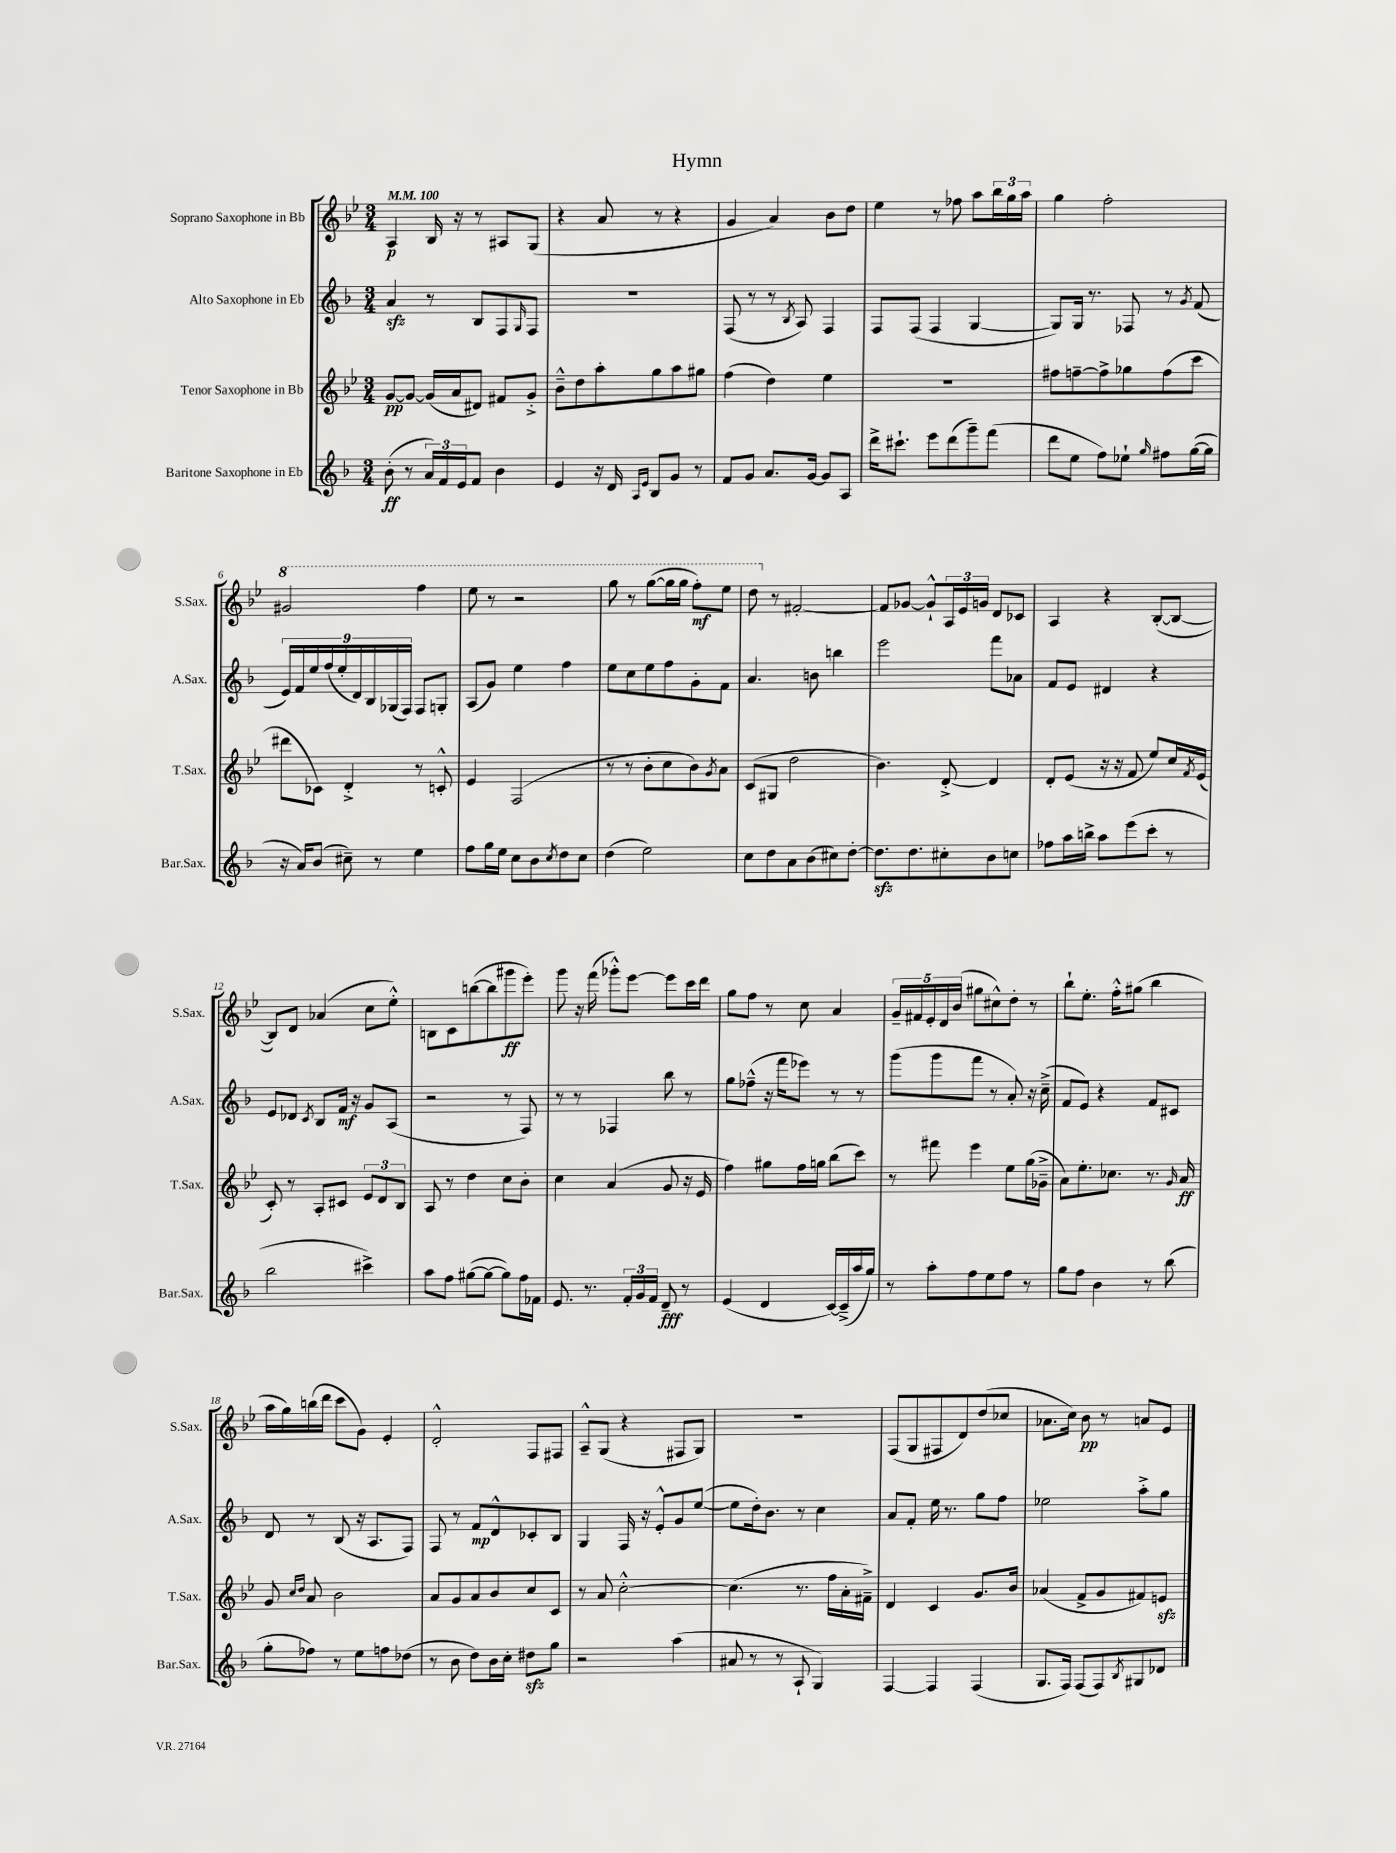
\header { title = "Hymn" }
<<
\new StaffGroup <<
\new Staff = "s0" \with { instrumentName = "Soprano Saxophone in Bb" shortInstrumentName = "S.Sax." } {
    \clef treble \key bes \major \numericTimeSignature \time 3/4 \tempo 4 = 100
    a4\p bes16 r16 r8 ais8 g8( |
    r4 a'8 r8 r4 |
    g'4 a'4) bes'8 d''8 |
    ees''4 r8 fes''8 a''8 \tuplet 3/2 { bes''16 g''16 a''16 } |
    g''4 f''2-. |
    \ottava #1 gis''2 f'''4 |
    ees'''8 r8 r2 |
    g'''8 r8 g'''8~( g'''16 g'''16 f'''8-.\mf) ees'''8 |
    d'''8 \ottava #0 r8 fis'2~-. |
    fis'8 ges'8~ ges'8-!-^ \tuplet 3/2 { a16 ees'16 g'16 } d'8 ces'8 |
    a4 r4 bes8~-.( bes8~ |
    bes8) d'8 aes'4( c''8 ees''8-.-^) |
    b8 c'8 b''8~( b''8 gis'''8\ff ees'''8-.) |
    g'''8 r16 f'''16( ges'''8-.-^) ees'''8~ ees'''8 c'''16 d'''16 |
    g''8 f''8 r8 c''8 a'4 |
    \tuplet 5/4 { g'16-- fis'16 ees'16-. d'16 bes'16( } gis''8 cis''8-^) d''8-. r8 |
    bes''8-! ees''8.-. f''16-.-^ gis''8( bes''4 |
    a''16 g''16) b''16( d'''16 c'''8 g'8) ees'4-. |
    d'2-.-^ f8 fis8 |
    a8---^ g8( r4 fis8 g8) |
    R2. |
    f8( g8 fis8 d'8) d''8( ces''8 |
    aes'8. c''16) bes'8\pp r8 a'8 ees'8 \bar "|." |
}
\new Staff = "s1" \with { instrumentName = "Alto Saxophone in Eb" shortInstrumentName = "A.Sax." } {
    \clef treble \key f \major \numericTimeSignature \time 3/4
    a'4\sfz r8 bes8 f8 \grace { g16 } f8 |
    R2. |
    f8( r8 r8 \acciaccatura { bes8 } a8) f4 |
    f8 f8( f4 g4~ |
    g8) g16 r8. fes8 r8 \acciaccatura { g'8 } f'8( |
    \tuplet 9/8 { e'16) f'16 e''16 f''16( e''16-. d'16) bes16 ges16( f16) } f8 g8-. |
    a8( g'8) e''4 f''4 |
    e''8 c''8 e''8 f''8 g'8-. f'8 |
    a'4. b'8 b''4 |
    e'''2 f'''8 aes'8 |
    f'8 e'8 dis'4 r4 |
    e'8 des'8 \acciaccatura { c'8 } bes8 f'16\mf r16 g'8 a8( |
    r2 r8 f8) |
    r8 r8 fes4 bes''8 r8 |
    g''8 fes''8---^( r16 f'''16 ees'''8) r8 r8 |
    g'''8( g'''8 f'''8 r8 a'8-.) r16 c''16--->( |
    f'8 e'8) r4 f'8 cis'8 |
    d'8 r8 bes8( r16 a8. f8) |
    f8 r8 f'8\mp d'8-^ ces'8-. bes8 |
    g4 f16 r16 e'8-.-^ g'8 e''8~( |
    e''8 d''16-.) bes'8. r8 c''4 |
    a'8 f'8-. e''16 r8. g''8 f''8 |
    ees''2 a''8-.-> g''8 \bar "|." |
}
\new Staff = "s2" \with { instrumentName = "Tenor Saxophone in Bb" shortInstrumentName = "T.Sax." } {
    \clef treble \key bes \major \numericTimeSignature \time 3/4
    g'8~\pp g'8~ g'16( a'16 dis'8) fis'8 g'8-.-> |
    bes'8---^ d''8 a''8-. g''8 a''8 gis''8 |
    f''4( d''4) ees''4 |
    R2. |
    fis''8 f''8~-- f''8-> ges''8 f''8( c'''8 |
    dis'''8 ces'8) d'4-.-> r8 c'8-.-^ |
    ees'4 f2( |
    r8 r8 bes'8-. c''8 bes'8) \acciaccatura { g'8 } a'8 |
    c'8( gis8 d''2 |
    bes'4.) d'8~-.-> d'4 |
    d'8-. ees'8( r16 r16 f'8 ees''8) c''16 \acciaccatura { f'8 } ees'16( |
    c'8-.) r8 a8-. cis'8 \tuplet 3/2 { ees'8 d'8 bes8 } |
    a8 r8 d''4 c''8 bes'8-. |
    c''4 a'4( g'8 r16 ees'16 |
    f''4) gis''8 f''16 g''16 bes''8( c'''8) |
    r8 fis'''8 ees'''4 ees''8 g''16( ges'16---> |
    a'8) ees''8.-. ces''8. r8. \grace { g'16 } a'16\ff |
    g'8 \grace { c''16 d''16 } a'8 bes'2 |
    a'8 g'8 a'8 bes'8 c''8 c'8 |
    r8 a'8 c''2~-.-^ |
    c''4.( r8. f''16 a'16-. fis'16--->) |
    d'4 c'4 g'8. bes'16 |
    aes'4( f'8-> g'8 fis'8) e'8\sfz \bar "|." |
}
\new Staff = "s3" \with { instrumentName = "Baritone Saxophone in Eb" shortInstrumentName = "Bar.Sax." } {
    \clef treble \key f \major \numericTimeSignature \time 3/4
    bes'8-.\ff( r8 \tuplet 3/2 { a'16) f'16 e'16 } f'8 bes'4 |
    e'4 r16 d'16 \grace { a16 e'16 } bes8 g'8 r8 |
    f'8 g'8 a'8. g'16~ g'8 a8 |
    d'''16-> cis'''8.-! e'''8 d'''8( g'''8--) f'''8( |
    d'''8 e''8 f''8) ees''8-! \grace { g''16 } fis''8 g''16~( g''16 |
    r16 a'16) bes'8( cis''8--) r8 e''4 |
    f''8 g''16 e''16 c''8 bes'8 \acciaccatura { c''8 } d''8 c''8 |
    d''4( e''2) |
    c''8 d''8 a'8 bes'8( cis''8) d''8~-. |
    d''8.\sfz d''8. cis''8-. bes'8 c''8 |
    fes''8 a''16 b''16-> a''8 e'''8( c'''8-. r8 |
    bes''2 cis'''4->) |
    a''8 f''8 gis''8~( gis''8~ gis''8) f''16 fes'16 |
    e'8. r8. \tuplet 3/2 { f'16-. g'16 f'16 } d'8--\fff r8 |
    e'4( d'4 c'16~) c'16--->( a''16 g''16) |
    r8 a''8-. f''8 e''8 f''8 r8 |
    g''8 f''8 bes'4 r8 bes''8( |
    g''8-. fes''8) r8 e''8 f''8 des''8( |
    r8 bes'8 d''8) bes'16 c''16-. dis''8\sfz g''8 |
    r2 a''4( |
    ais'8 r8 r8 a8-! g4) |
    f4~ f4 f4( |
    g8. f16) f8( f8) \acciaccatura { bes8 } gis8 des'8 \bar "|." |
}
>>
>>
